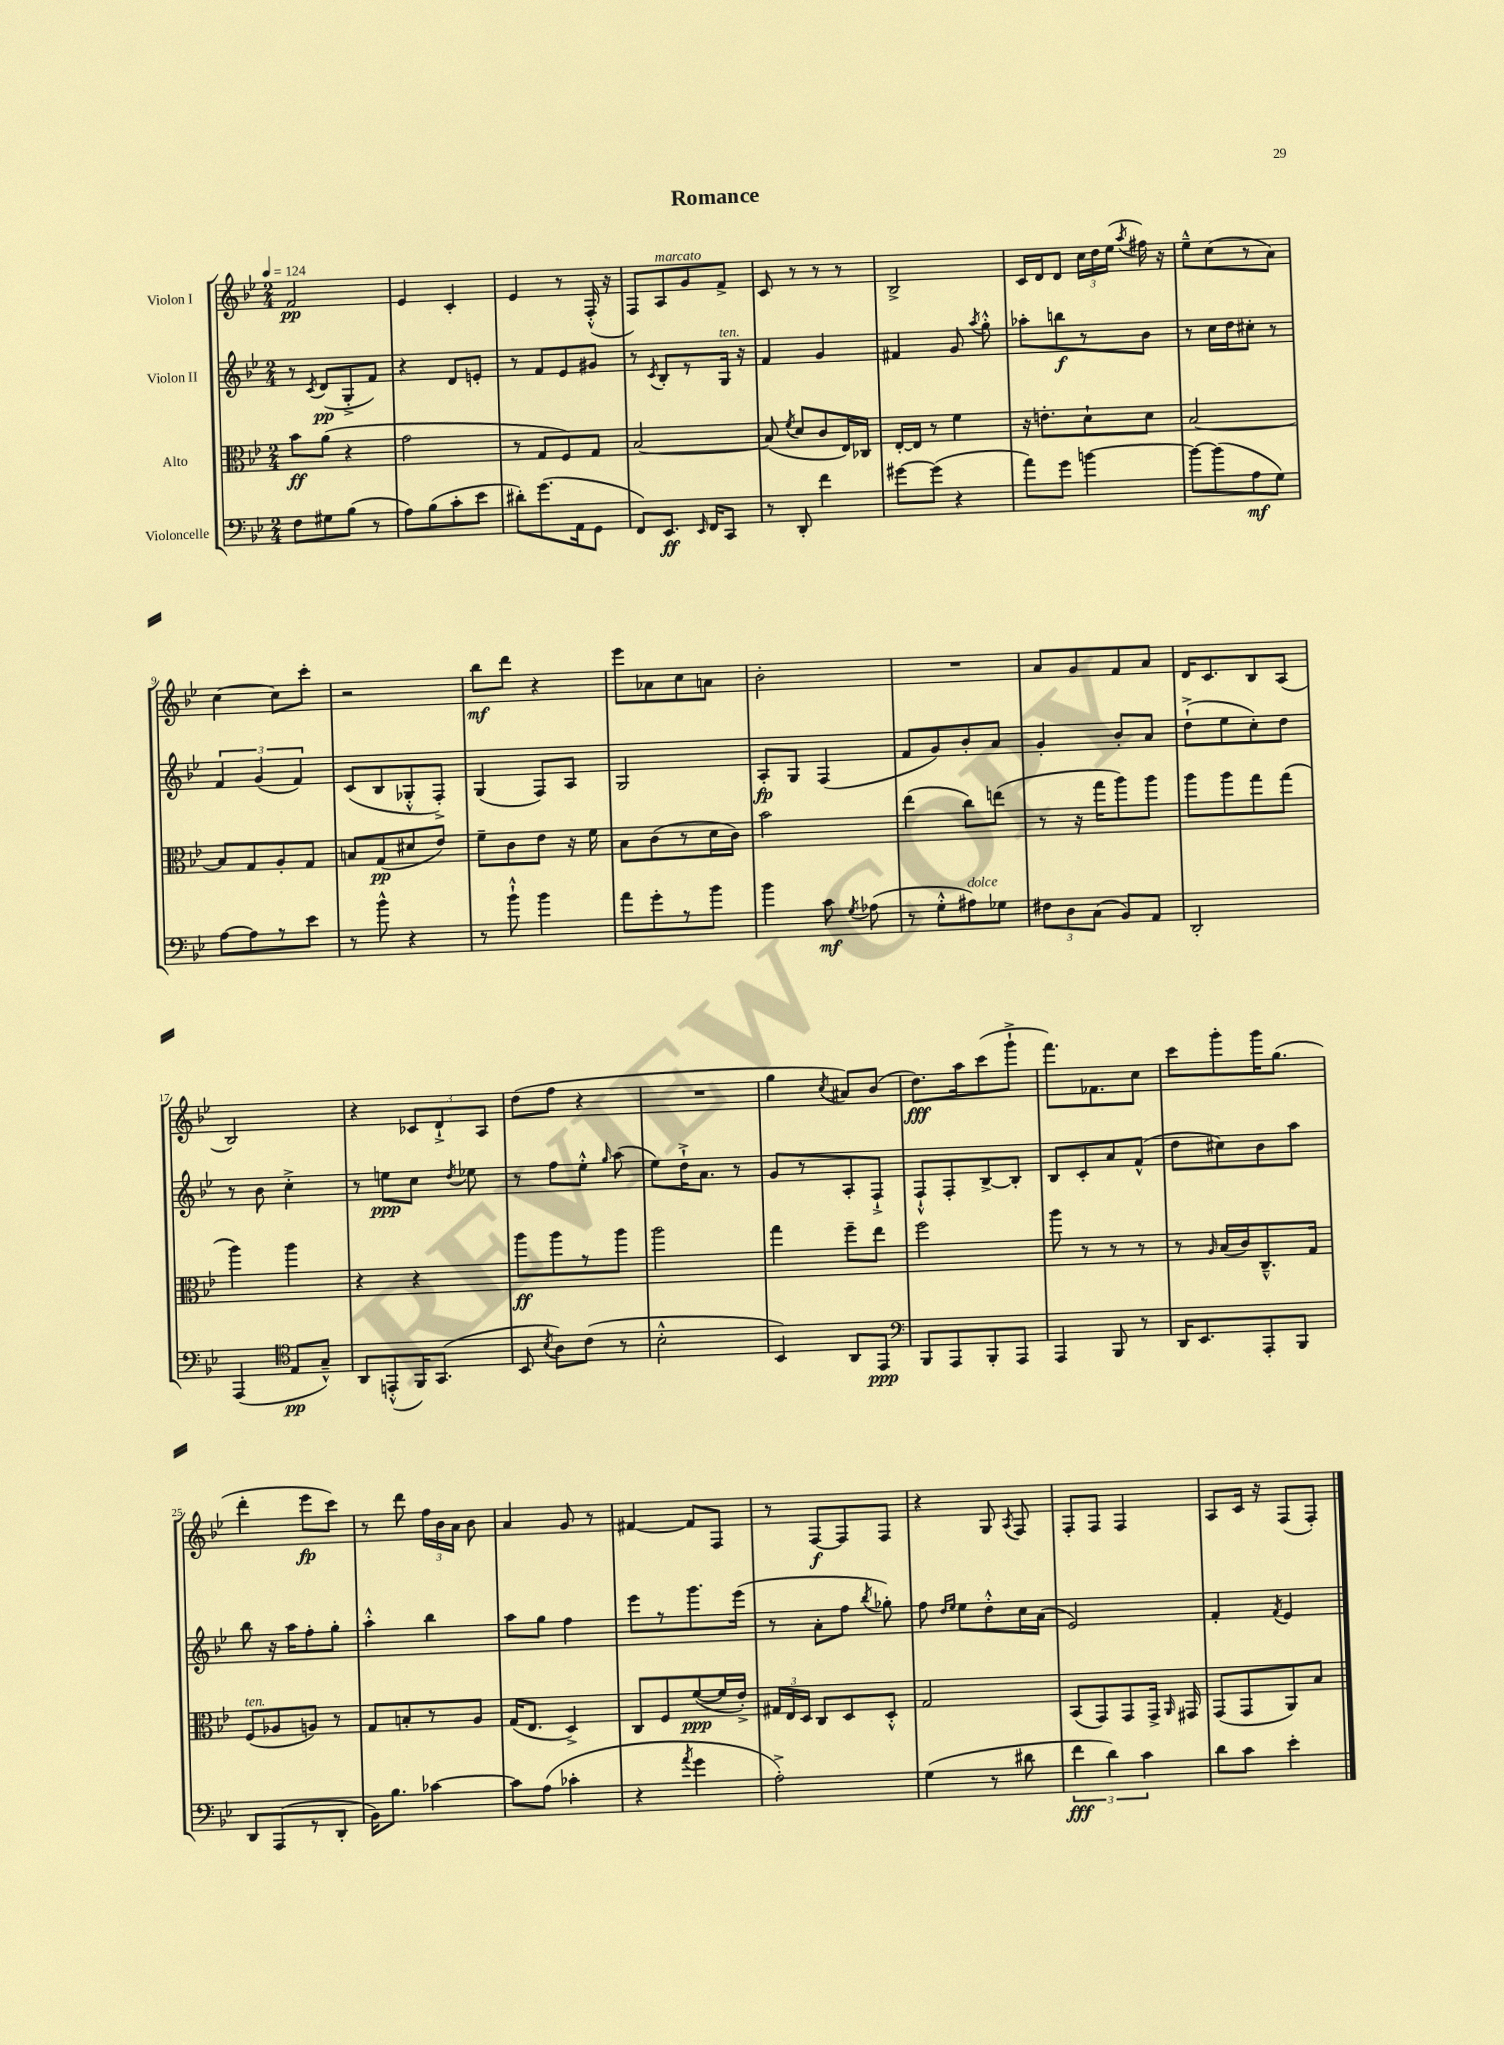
\header { title = "Romance" }
<<
\new StaffGroup <<
\new Staff = "s0" \with { instrumentName = "Violon I" } {
    \clef treble \key bes \major \numericTimeSignature \time 2/4 \tempo 4 = 124
    \autoBeamOff f'2\pp |
    ees'4 c'4-. |
    ees'4 r8 f16-.-^( r16 |
    f8[) a8^\markup { \italic "marcato" } g'8 f'8]-> |
    c'8 r8 r8 r8 |
    bes2-> |
    c'16[ d'16 d'8] \tuplet 3/2 { c''16[ d''16 ees''16]( } \acciaccatura { a''8 } fis''16) r16 |
    ees''8[---^ c''8( r8 a'8]) |
    c''4~ c''8[ c'''8]-. |
    r2 |
    bes''8[\mf d'''8] r4 |
    ees'''8[ aes'8 c''8 a'8] |
    bes'2-. |
    R2 |
    a'8[ g'8 f'8 a'8] |
    d'16[ c'8. bes8 a8]( |
    bes2) |
    r4 \tuplet 3/2 { ces'8[ d'8-!-> a8] } |
    d''8[( f''8] r4 |
    R2 |
    g''4 \acciaccatura { c''8 } ais'8[) bes'8]( |
    d''8.[\fff) a''16 c'''8( g'''8]-!-> |
    f'''8.[) fes'8. c''8] |
    c'''8[ g'''8-. g'''16 g''8.]( |
    d'''4-. ees'''8[\fp c'''8]) |
    r8 d'''8 \tuplet 3/2 { f''16[ bes'16 a'16] } bes'8 |
    a'4 g'8 r8 |
    fis'4~ fis'8[ f8] |
    r8 f8[~\f f8 f8] |
    r4 g8 \acciaccatura { a8 } f8 |
    f8[-. f8] f4 |
    a8[ c'16] r16 f8[( f8]-.) \bar "|." |
}
\new Staff = "s1" \with { instrumentName = "Violon II" } {
    \clef treble \key bes \major \numericTimeSignature \time 2/4
    \autoBeamOff r8 \acciaccatura { c'8 } d'8[\pp( g8-.-> f'8]) |
    r4 d'8[ e'8]-. |
    r8 f'8[ ees'8 gis'8] |
    r8 \acciaccatura { c'8 } bes8[-. r8 g16]^\markup { \italic "ten." } r16 |
    f'4 g'4 |
    fis'4 g'8 \acciaccatura { a''8 } g''8-.-^ |
    aes''8[-. b''8\f r8 bes'8] |
    r8 c''16[ d''16 cis''8]-. r8 |
    \tuplet 3/2 { f'4 g'4( f'4) } |
    c'8[( bes8 ges8-.-^ f8]-.->) |
    g4( f8[) a8] |
    g2 |
    a8[-.\fp g8] f4( |
    f'8[ g'8) bes'8-. a'8] |
    g'4-. bes'8[-. a'8] |
    d''8[-!->( ees''8 c''8-.) d''8] |
    r8 bes'8 c''4-.-> |
    r8 e''8[\ppp c''8] \acciaccatura { d''8 } ees''8 |
    r8 f''8[ ees''8]-.-^ \grace { g''16 } a''8( |
    ees''8[) d''16-!-> a'8.] r8 |
    g'8[ r8 a8-. f8]-!-> |
    f8[-!-^ f8-. bes8~-> bes8]-. |
    bes8[ c'8-. a'8 f'8]-^( |
    d''8[ cis''8) bes'8 a''8] |
    bes''8 r16 a''16[ f''8-. g''8]-. |
    a''4-.-^ bes''4 |
    a''8[ g''8] f''4 |
    ees'''8[ r8 g'''8. ees'''16]( |
    r8 a'8[-. f''8] \acciaccatura { bes''8 } ges''8-.) |
    f''8 \grace { d''16[ ees''16] } ees''8[ d''8-.-^ c''16 a'16]( |
    ees'2) |
    f'4-. \acciaccatura { f'8 } ees'4 \bar "|." |
}
\new Staff = "s2" \with { instrumentName = "Alto" } {
    \clef alto \key bes \major \numericTimeSignature \time 2/4
    \autoBeamOff bes'8[\ff a'8]( r4 |
    g'2 |
    r8 g8[ f8) g8] |
    bes2~ |
    bes8( \acciaccatura { f'8 } d'8[ c'8 ees16) ces16] |
    ees16[~-. ees16] r8 f'4 |
    r16 e'8.[-. d'8-! d'8] |
    bes2~ |
    bes8[ g8 a8-. g8] |
    b8[ g8\pp( dis'8 ees'8]) |
    f'8[-- c'8 ees'8] r16 f'16 |
    bes8[ c'8( r8 d'16 c'16]) |
    bes'2 |
    ees''4( c''8[) e''8]( |
    r8 r16 g''16[ a''8) a''8] |
    a''8[ a''8 g''8 g''8]( |
    a''4) a''4 |
    r4 r4 |
    a''8[\ff a''8 r8 a''8] |
    a''2 |
    g''4 f''8[-- ees''8] |
    f''2 |
    a''8 r8 r8 r8 |
    r8 \grace { a16 } bes16[( c'16) c8.---^ g16] |
    f8[^\markup { \italic "ten." }( aes8 a8]) r8 |
    g8[ b8-. r8 a8] |
    g16[( ees8.] d4->) |
    c8[ f8 f'8~\ppp( f'16 ees'16]-.->) |
    \tuplet 3/2 { gis16[ ees16 d16] } c8[ d8 d8]-.-^ |
    g2 |
    bes,8[( g,8) g,8 g,16]-> \grace { a,16 } gis,16 |
    g,8[( g,8 a,8) bes8] \bar "|." |
}
\new Staff = "s3" \with { instrumentName = "Violoncelle" } {
    \clef bass \key bes \major \numericTimeSignature \time 2/4
    \autoBeamOff f8[ gis8 bes8]( r8 |
    a8[) bes8( c'8-. ees'8] |
    dis'8[-.) g'8.( a,16 g,8] |
    f,8[) ees,8.]\ff \grace { ees,16 } f,16[ c,8] |
    r8 d,8-. f'4 |
    gis'8[~ gis'8]( r4 |
    a'8[) g'8] b'4~ |
    b'8[~ b'8( a8\mf g8]) |
    a8[~ a8 r8 ees'8] |
    r8 bes'8-^ r4 |
    r8 bes'8-!-^ bes'4 |
    a'8[ g'8-. r8 bes'8] |
    bes'4 c'8\mf \acciaccatura { g8 } aes8( |
    r8 g8[-.-^ ais8^\markup { \italic "dolce" }) ges8] |
    \tuplet 3/2 { fis8[ d8 c8]( } bes,8[) a,8] |
    d,2-. |
    a,,4( \clef tenor ees8[\pp g8]---^) |
    a,8[ e,8-.-^( f,16) g,8.]( |
    bes,8 \acciaccatura { bes8 } a8[) c'8]( r8 |
    bes2-.-^ |
    bes,4) a,8[ ees,8]\ppp |
    \clef bass bes,,8[ a,,8 bes,,8-. a,,8] |
    a,,4 bes,,8 r8 |
    d,16[ ees,8. a,,8-. bes,,8] |
    d,8[ a,,8( r8 d,8]-. |
    bes,16[) bes8.] ces'4~ |
    ces'8[ a8]( ces'4-. |
    r4 \acciaccatura { a'8 } g'4 |
    a2-.->) |
    g4( r8 dis'8 |
    \tuplet 3/2 { f'4\fff d'4) c'4 } |
    d'8[ c'8] ees'4-. \bar "|." |
}
>>
>>
